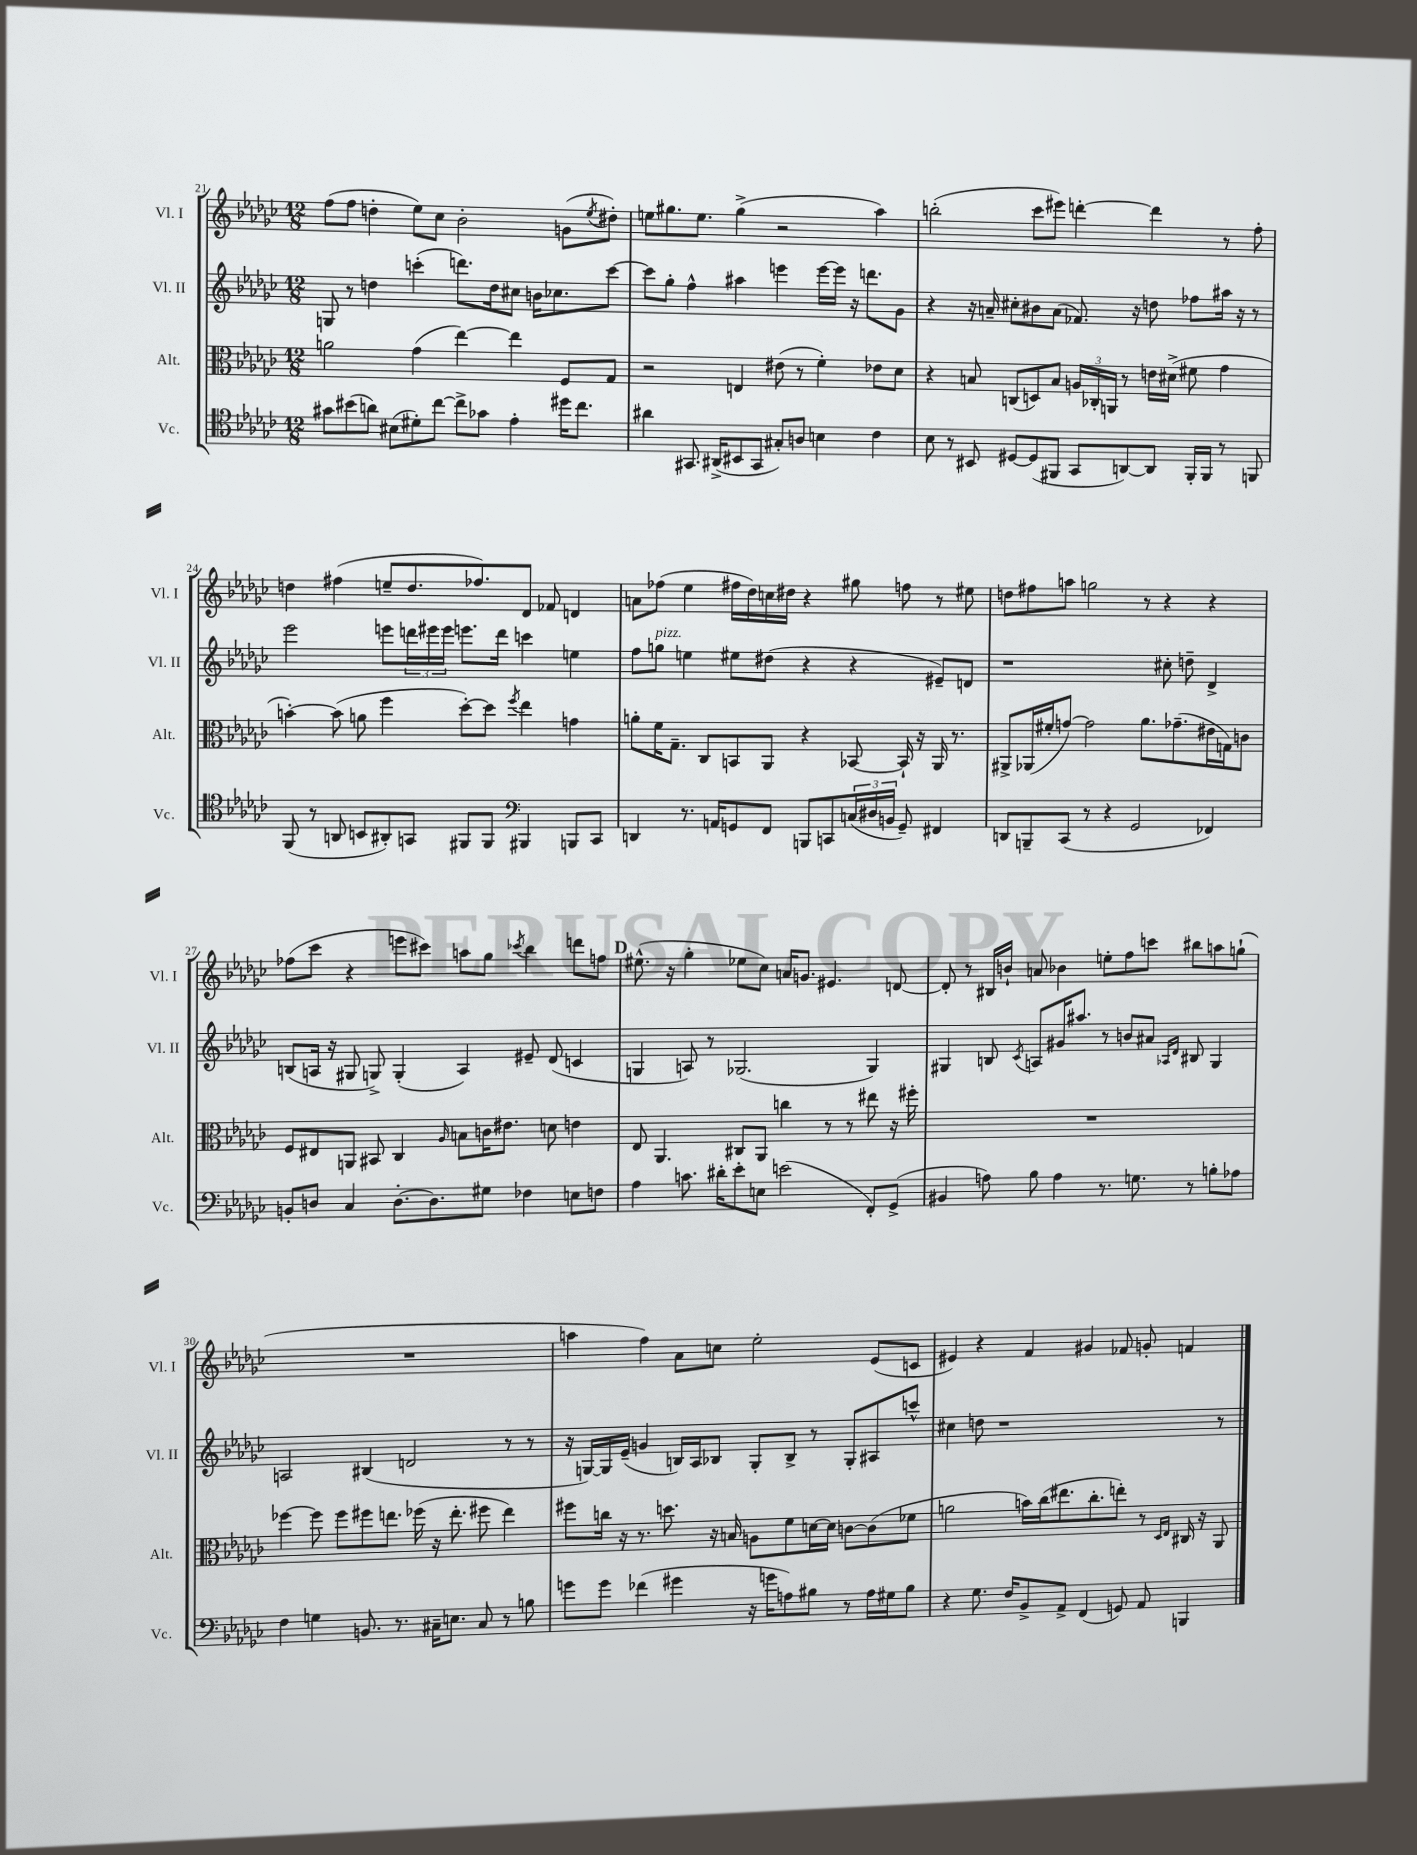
<<
\new StaffGroup <<
\new Staff = "s0" \with { instrumentName = "Vl. I" shortInstrumentName = "Vl. I" } {
    \clef treble \key ges \major \numericTimeSignature \time 12/8
    f''8( f''8 d''4-. ees''8) ces''8 bes'2-. g'8( \acciaccatura { ees''8 } dis''8-.) |
    e''8 gis''8. e''8. gis''4->( r2 aes''4) |
    b''2-.( ces'''8 eis'''8) d'''4~-. d'''4 r8 f''8-. |
    d''4 fis''4( e''8-- d''8. fes''8.) des'8 fes'8 d'4 |
    a'8 fes''8( ees''4 fis''16 des''16) c''16 dis''16 r4 gis''8 f''8 r8 eis''8 |
    d''8 fis''8 a''8 g''2 r8 r4 r4 |
    fes''8( ces'''8 r4 e'''8 cis'''8) a''8 ges''8 \acciaccatura { ces'''8 } bes''4 d'''8 f''8 |
    \mark \markup { \bold "D" } eis''8.-^( r16 ges''4-. ees''8 ces''8) a'16 g'8. eis'4. d'8~ |
    d'8-. r8 bis16 b'16-! a'8 bes'4 e''8-. f''8 c'''8 bis''8 a''8 g''8-!( |
    R1. |
    a''4 f''4) aes'8 c''8 ees''2-. ees'8( c'8 |
    eis'4) r4 f'4 gis'4 fes'8 g'8-. f'4 \bar "|." |
}
\new Staff = "s1" \with { instrumentName = "Vl. II" shortInstrumentName = "Vl. II" } {
    \clef treble \key ges \major \numericTimeSignature \time 12/8
    g8 r8 d''4 c'''4-.( d'''8.) d''16 cis''8 b'16 ces''8. c'''8~ |
    c'''8 ges''8-. f''4-^ ais''4 e'''4 e'''16~ e'''16 r16 d'''8. ges'8 |
    r4 r16 a'16-- cis''8-. bis'8 a'8( fes'8.) r16 d''8 fes''8 ais''16 r16 r8 |
    ees'''2 e'''8 \tuplet 3/2 { d'''16 eis'''16 eis'''16 } e'''8. d'''16 c'''4 e''4 |
    f''8 g''8^\markup { \italic "pizz." } e''4 eis''8 dis''8( r4 r4 eis'8--) d'8 |
    r1 cis''8-. d''8-- des'4-> |
    b8( a16 r16 gis8 g8->) g4-.( a4) eis'8-- des'8( c'4 |
    \mark \markup { \bold "D" } g4 a8) r8 ges2.( ges4) |
    gis4 b8 \acciaccatura { ces'8 } a8 gis'16 ais''8. r8 b'8 ais'8 \grace { aes16 des'16 } bis8 gis4 |
    a2 bis4( d'2 r8 r8 |
    r16 g16~) g16 ees'16--( g'4 b16) aes16 bes8 g8-. bes8-> r8 g8-. ais8 c'''8-^ |
    cis''4 d''8 r1 r8 \bar "|." |
}
\new Staff = "s2" \with { instrumentName = "Alt." shortInstrumentName = "Alt." } {
    \clef alto \key ges \major \numericTimeSignature \time 12/8
    a'2 ges'4( ees''4~) ees''4 f8 ges8 |
    r2 e4 eis'8( r8 f'4-.) ees'8 des'8 |
    r4 b8 c8( d8) b8 \tuplet 3/2 { a16 ces16-. a,16 } r8 e'16 dis'16->( fis'8 ges'4 |
    b'4~-.) b'8( a'8 f''4 des''8~-.) des''8 \acciaccatura { f''8 } ees''4 g'4 |
    a'8-. f'16 ges8.-- ces8 b,8 aes,8 r4 bes,8~ bes,16-! r16 aes,16 r8. |
    ais,8-> aes,16( fis'16-. g'8~) g'2 aes'8. ges'8.--( eis'16 g16) c'8 |
    f8 eis8 a,8 bis,8 ces4 \grace { aes16 } b8 c'16 eis'8. d'8 e'4 |
    \mark \markup { \bold "D" } ees8 aes,4. cis8 aes,8 c''4 r8 r8 eis''8 r16 fis''16-. |
    R1. |
    fes''4~ fes''8 fes''8 fis''8 e''8. fes''16( r16 e''8.-. fis''8 e''4) |
    fis''8 c''16 r16 r8. d''8. r16 b16 a8 f'8 d'16~ d'16 c'8~ c'8( fes'8 |
    a'2 b'16) ces''16( eis''8. ces''8.-. e''8-.) r8 \grace { des16 ees16 } cis16 r16 aes,8 \bar "|." |
}
\new Staff = "s3" \with { instrumentName = "Vc." shortInstrumentName = "Vc." } {
    \clef tenor \key ges \major \numericTimeSignature \time 12/8
    gis'8 bis'8( a'8) bis8( dis'8-.) ces''8~ ces''8-> ges'8 ees'4-. dis''16 ces''8. |
    ais'4 gis,8. ais,16->( bis,8 gis,8 gis8-.) a8 b4 ces'4 |
    bes8 r8 bis,8 dis8~ dis8( fis,8 ges,8 a,8~) a,8 fis,16-. fis,16 r8 f,8 |
    f,8( r8 a,8 b,8 ais,8-.) g,8 fis,8 fis,8 \clef bass bis,,4 b,,8 ces,8 |
    d,4 r8. a,16 g,8 f,8 b,,8 c,8 \tuplet 3/2 { c16( dis16 b,16 } g,8--) fis,4 |
    d,8 b,,8-- ces,8( r8 r4 ges,2 fes,4) |
    b,8-. d8 ces4 d8.~-. d8. gis8 fes4 e8 f8 |
    \mark \markup { \bold "D" } aes4 c'8. dis'16-. ees'8-. e8 e'2( f,8-.) ges,8->( |
    bis,4 a8) bes8 a4 r8. g8. r8 b8-. aes8 |
    f4 g4 b,8. r8. cis16-- e8. cis8 r8 b8 |
    g'8 g'8 fes'4( gis'4 r16 g'16 a8) bis8 r8 a16 gis16 bis8 |
    r4 ges8. f16 bes,8-> aes,8-> f,4( g,8) aes,8 b,,4 \bar "|." |
}
>>
>>
\layout { \context { \Score currentBarNumber = #21 } }
